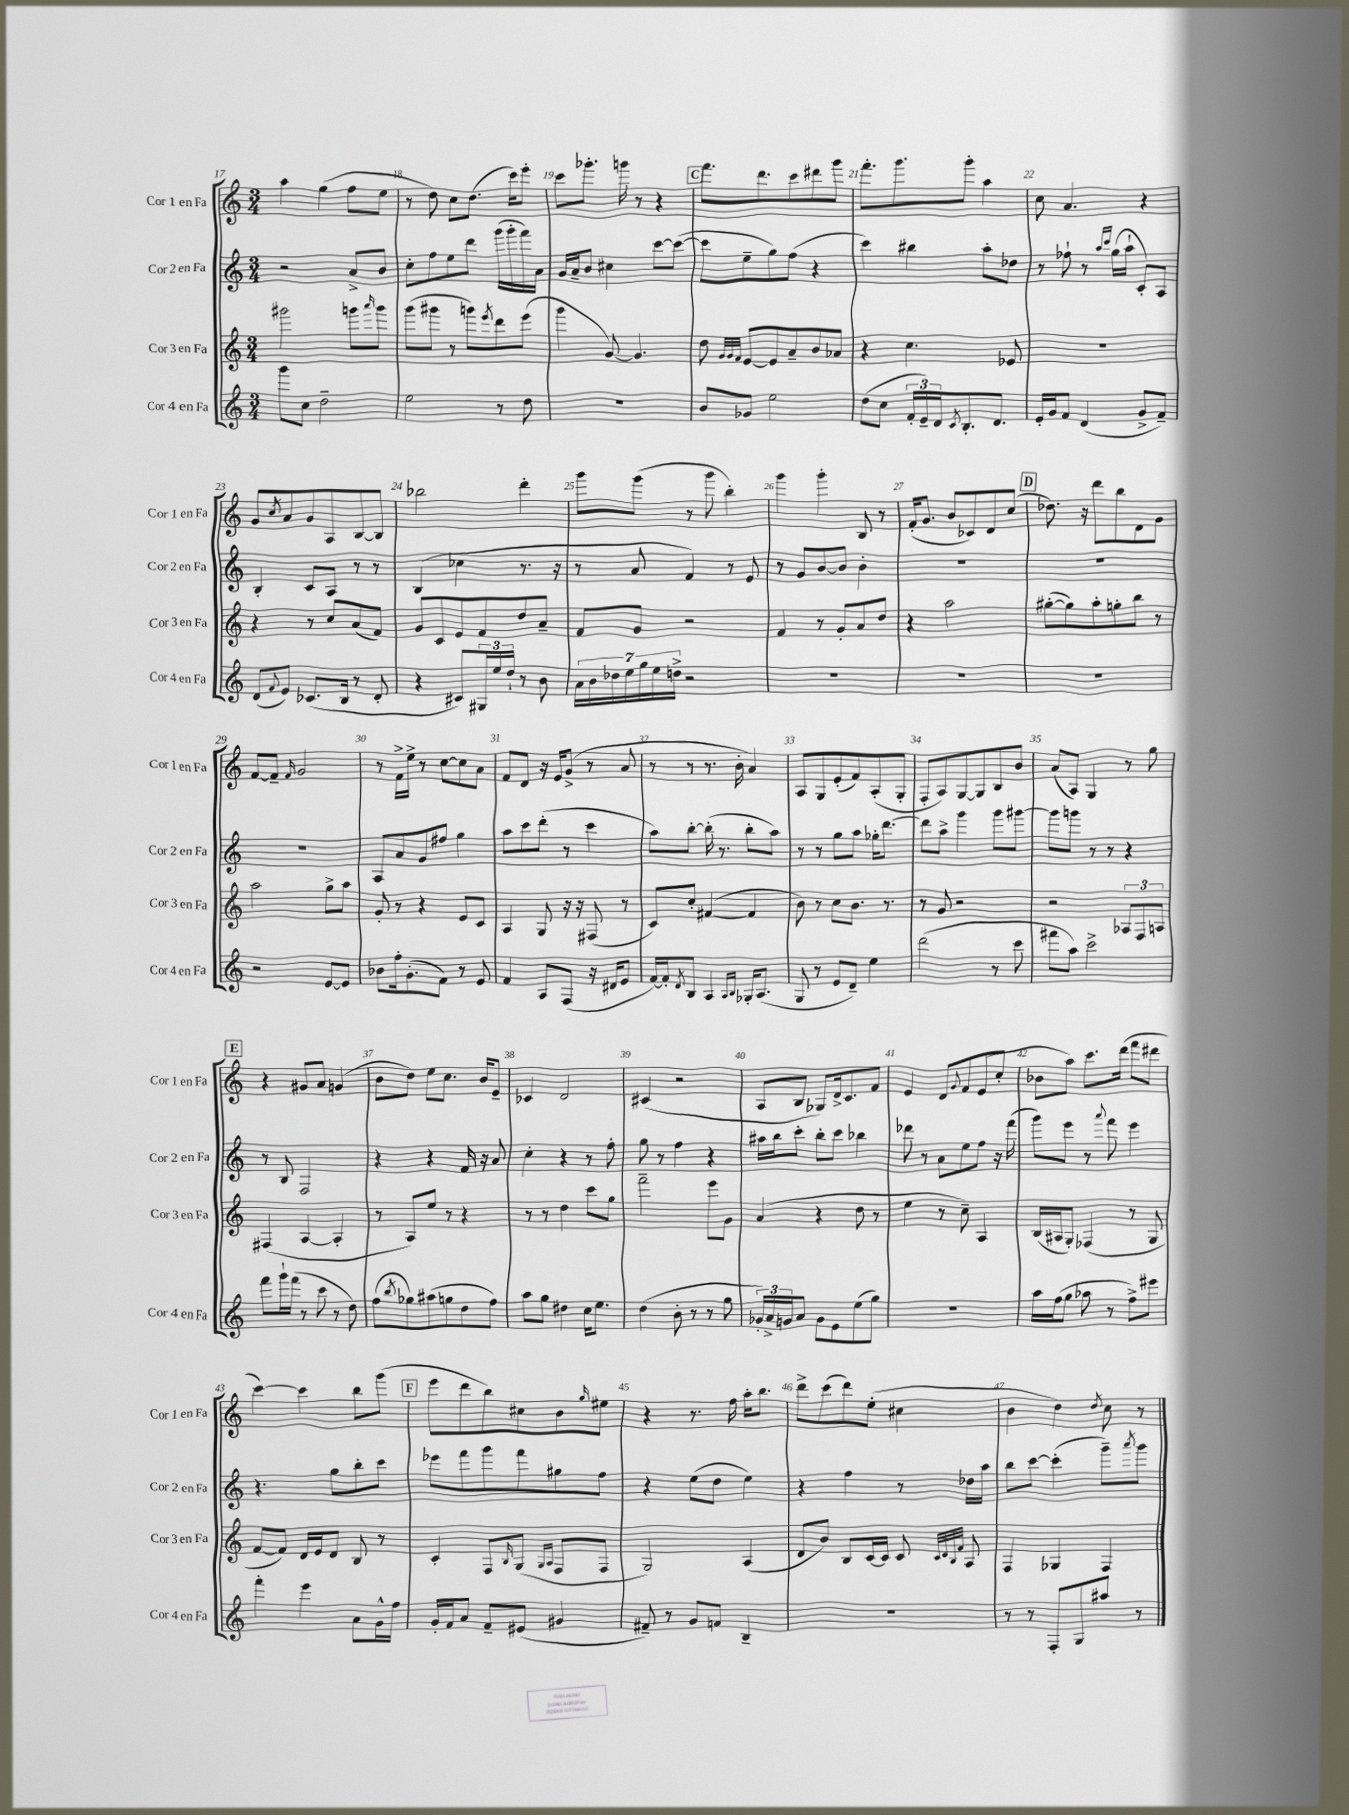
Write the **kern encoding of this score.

**kern	**kern	**kern	**kern
*part4	*part3	*part2	*part1
*staff4	*staff3	*staff2	*staff1
*I"Cor 4 en Fa	*I"Cor 3 en Fa	*I"Cor 2 en Fa	*I"Cor 1 en Fa
*I'Cor 4 en Fa	*I'Cor 3 en Fa	*I'Cor 2 en Fa	*I'Cor 1 en Fa
*clefG2	*clefG2	*clefG2	*clefG2
*k[]	*k[]	*k[]	*k[]
*M3/4	*M3/4	*M3/4	*M3/4
=17	=17	=17	=17
8ggg\L	2ggg#X\	2r	4aa\
8cc\J	.	.	.
2dd~\	.	.	(4gg\
.	8gggn\L	8a^/L	8ff\L
.	16qqaaa/	.	.
.	8ggg\J	8b/J	8ee\J
=18	=18	=18	=18
2ee\	(8ggg\L	8cc'\L	8r
.	8ggg#X\J	8ff\	8dd\)
.	8r	8ee\	8cc\L
.	8gggn\L)	8ddd\J	(8.dd\J
.	8qeee/	.	.
8r	8ddd\	(16ggg\LL	.
.	.	16ggg'\	16ccc\KL)
8dd\	(8eee\J	16fff\)	8eee'\J
.	.	16a\JJ	.
=19	=19	=19	=19
2.r	4ggg\	16g/LL	8ccc\L
.	.	16a~/J	.
.	.	8b/J	8.ggg-X'\J
.	[8g/)	4cc#X\	.
.	.	.	16gggn\
.	4.g/]	.	8r
.	.	[8ccc\L	4r
.	.	(8ccc\J_	.
!!LO:REH:place=s1:t=C
=20	=20	=20	=20
8b/L	8dd\	8ccc\L]	8.fff\L
.	32qqg/LLL	.	.
.	32qqg/	.	.
.	32qqf/JJJ	.	.
8g-X/J	[8e/L	8ee~\	.
.	.	.	8.ddd\
2ee\	8e/]	8gg\)	.
.	8a~/	(8ff\J	8ccc\
.	8b/	4r	8ddd#X\
.	8a-X/J	.	8ggg\J
=21	=21	=21	=21
(8dd\L	4r	4ccc\)	8.fff'\L
8cc\J	.	.	.
.	.	.	8.ggg\
24f'/LL	4.cc\	4bb#X\	.
24e~/)	.	.	.
24d/J	.	.	.
8qc/	.	.	.
8.B'/	.	.	8ggg'\J
.	.	8aa'\L	4aa\
8.d/J	.	.	.
.	8e-X/	8dd-X\J	.
=22	=22	=22	=22
16e'/LL	2.r	8r	8cc\
16g/J	.	.	.
8f/J	.	8ff-X`\	4.a/
(4d/	.	8r	.
.	.	16qqaa/LL	.
.	.	16qqccc/JJ	.
.	.	(16gg\LL	.
.	.	16aa`\JJ	.
8g^/L	.	8c'/L)	4r
8f~/J)	.	8A/J	.
!!LO:LB:g=z
=23	=23	=23	=23
(8d/L	4r	4B'/	8g/L
8qqf/	.	.	8qcc/
8e/J)	.	.	8a/
(8.c-X/L	8r	8c/L	8g/
.	8cc/L	8A/J	8A/
16B/Jk	.	.	.
8r	(8a/	8r	[8B/
8d'/	8f/J)	8r	8B/J]
=24	=24	=24	=24
4r	8g/L	(4B/	2bb-X\
.	8c/	.	.
8c#X/L)	8e/	4cc-X\	.
24G#X/L	8f/	.	.
24ee/	.	.	.
24dd`/JJ	.	.	.
8r	8dd/	8.r	4ddd'\
8b\	8a~/J	.	.
.	.	16r	.
=25	=25	=25	=25
28a\LL	8f/L	8r	8ggg\L
28b\	.	.	.
28dd-X\	.	.	.
28ee\	.	.	.
.	8g/J	8a/	(8ggg\J
28gg\	.	.	.
28ee\	.	.	.
28ddn^\JJ	.	.	.
2r	2r	4f/)	8r
.	.	.	8ggg\
.	.	8r	4bb'\)
.	.	8e/	.
=26	=26	=26	=26
2.r	4f/	8r	4ggg\
.	.	8g/L	.
.	8r	[8b/	4ggg'\
.	8g'/L	8b/J]	.
.	8a/	4b'\	8B/
.	8dd/J	.	8r
=27	=27	=27	=27
2.r	4r	2.r	(16f'/KL
.	.	.	8.g/J
.	2aa\	.	8b/L
.	.	.	8c-X/)
.	.	.	8d/
.	.	.	(8cc/J
!!LO:REH:place=s1:t=D
=28	=28	=28	=28
2.r	([8gg#X'\L	2.r	8.dd-X\)
.	8gg#\])	.	.
.	.	.	16r
.	8aa'\	.	8ddd\L
.	8ggn'\	.	8bb\
.	8bb\J	.	8d\
.	8r	.	8g\J
!!LO:LB:g=z
=29	=29	=29	=29
2r	2aa\	2.r	[8f/L
.	.	.	8f~/J]
.	.	.	16qqf/
.	.	.	2g/
[8e/L	8gg^\L	.	.
8e/J]	8aa\J	.	.
=30	=30	=30	=30
8b-X\L	8g'/	8A/L	8r
16ff'\k	8r	8a/	16f^\LL
(8.g'\	.	.	16ee^\JJ
.	4r	8g/	8r
8f\J)	.	8ff#X/J	[8cc\L
8r	8e/L	4gg\	8cc\]
8e/	8c/J	.	8a\J
=31	=31	=31	=31
4f/	4A/	8aa\L	8f/L
.	.	8ccc\	8d/J
8A/L	8G/	(8ddd'\J	16r
.	.	.	16e/KL
(8F/J	16r	8r	(8g^/J
.	16r	.	.
16r	(8F#X/	4ccc\	8r
16d#X/KL	.	.	.
8e/J	8r	.	8a/
=32	=32	=32	=32
[16f/LL)	8c/L)	8aa\L)	8r
16f'/J]	.	.	.
8qd/	.	.	.
8B/J	8cc'/J	[8bb'\J	8r
4A/	([4f#X/	(16bb'\]	8.r
.	.	8.r	.
.	.	.	16b'\
16qqA/LL	.	.	.
16qqB/JJ	.	.	.
16G-X'/KL	4f#/]	8bb'\L	4a/)
(8.A/J	.	.	.
.	.	8aa\J)	.
=33	=33	=33	=33
8G/	8b\)	8r	8A/L
8r	8r	8r	8G/
8e/L	8cc\L	8gg\L	(8e'/
8d~/J)	8.b\J	8aa\J	8f/)
4ee\	.	16gg-X'\KL	(8A'/
.	8.r	[8.ddd\J	.
.	.	.	8G'/J
=34	=34	=34	=34
(2ddd\	8r	8ddd\L]	8F'/L
.	8g/	8aa^\J	8A/)
.	2r	4ggg\	[8G/
.	.	.	8G/]
8r	.	8ggg\L	8B/
8ccc\	.	[8ggg#X\J	8b/J
=35	=35	=35	=35
8fff#X\L	2r	8ggg#\L]	(8a/L
8aa\J)	.	8gggn\J	8A/J)
2ccc^\	.	8r	4G/
.	.	8r	.
.	12A-X/L	4r	8r
.	12F/	.	.
.	.	.	8gg\
.	12An/J	.	.
!!LO:LB:g=z
!!LO:REH:place=s1:t=E
=36	=36	=36	=36
8fff\L	(4F#X/	8r	4r
16ggg`\L	.	8B/	.
(16fff\JJ	.	.	.
8r	[4A/	2F/	8g#X/L
8ccc\	.	.	8a/J
8r	4A'/]	.	(4gn/
8dd\)	.	.	.
=37	=37	=37	=37
(8ff\L	8r	4r	8b\L
8qbb/	.	.	.
8gg-X\)	8A/L)	.	8dd\J)
(8aa#X\	8ee/J	4r	8ee\L
8ggn\	8r	.	8.cc\J
8dd\	4r	16f/	.
.	.	16r	16b/KL
8ff\J)	.	8a/	8e~/J
=38	=38	=38	=38
8aa\L	8r	4cc'\	4c-X/
8gg\J	8r	.	.
4dd#X\	4dd\	4r	2d/
16cc\KL	8ccc\L	8r	.
8.ee\J	.	.	.
.	8gg\J	8ff'\	.
=39	=39	=39	=39
(4dd\	2fff~\	8gg\	(4c#X/
.	.	8r	.
8b'\	.	4ff\	2r
8r	.	.	.
8r	8eee\L	4r	.
8gg\	8g\J	.	.
=40	=40	=40	=40
24g-X'/LL)	(4a/	16aa#X\LL	8A/L
24a^/	.	.	.
.	.	16bb\J	.
24gn/J	.	.	.
8a/J	.	8ccc'\J	8B/J
8g\L	4r	8bb'\L	8G-X/L)
8e\	.	8ccc\J	16d^/k
.	.	.	8.c/
(8ee\	8dd\	4bb-X\	.
8gg\J)	8r	.	8f/J
=41	=41	=41	=41
2.r	4ee\	8ddd-X\	4e/
.	.	8r	.
.	8r	8a\L	8d/L
.	.	.	8qqg/
.	8cc~\)	8ee\	8f/
.	4A/	8ff\J	(8e/
.	.	16r	8cc'/J
.	.	(16fff\	.
=42	=42	=42	=42
16aa\LL	(16B/LL	8ggg\L)	8b-X\L
(16ff\J	16A#X/J	.	.
8gg\J	8G'/J)	8eee\J	8aa\J)
8aa-X\	(4F-X/	8r	8.ccc\L
.	.	8qqaaa/	.
8r	.	8fff\	.
.	.	.	(16ddd\Jk
8ff^\L)	8r	4eee\	8fff\L
8eee#X\J	8G/	.	8ddd#X\J
!!LO:LB:g=z
=43	=43	=43	=43
4fff'\	[8f/L	4.r	[4ccc\)
.	8f/J])	.	.
4eee\	16d/LL	.	4ccc\]
.	16e/J	.	.
.	8d/J	8gg\L	.
8a\L	8B/	8bb'\	8bb\L
16g^^\L	8r	8ccc\J	(8ggg\J
16ff\JJ	.	.	.
!!LO:REH:place=s1:t=F
=44	=44	=44	=44
16g'/LL	4c'/	8eee-X\L	8eee\L
16f/J	.	.	.
8a/J	.	8fff\	8ddd\
8f~/L	8F/L	8ggg\	8bb\)
.	16qqB/	.	.
(8e#X/J	(8G/J	8fff\	8cc#X\
.	16qqG/LL	.	.
.	16qqA/JJ	.	.
4g#X/	8F/L	8gg#X\	8b\
.	.	.	16qqgg/
.	8F/J	8ff\J	8ee#X\J
=45	=45	=45	=45
8f#X~/)	2G/)	4r	4r
8r	.	.	.
8g/L	.	(8ee\L	8.r
8fn/J	.	8dd\J	.
.	.	.	16ff\
4B~/	(4A/	4ee\)	16aa'\KL
.	.	.	8.bb\J
=46	=46	=46	=46
2.r	8d/L	4r	8ddd^\L
.	8b/J)	.	(8ccc\
.	8B/L	4ff\	8ddd\)
.	[16c/L	.	(8ee'\J
.	16c/JJ]	.	.
.	8c/	8r	4cc#X\
.	32qqc/LLL	.	.
.	32qqd/	.	.
.	32qqB/	.	.
.	32qqf/JJJ	.	.
.	8A/	16dd-X\LL	.
.	.	16aa\JJ	.
=47	=47	=47	=47
8r	4F/	8bb\L	4b\
8r	.	[8ccc\J	.
8F'/L	4G-X/	(4ccc'\]	4dd\)
8G/	.	.	.
.	.	.	8qdd/
8aa#X/J	4F/	8ggg~\L)	8cc\
.	.	8qaaa/	.
8r	.	8ggg\J	8r
==	==	==	==
*-	*-	*-	*-
